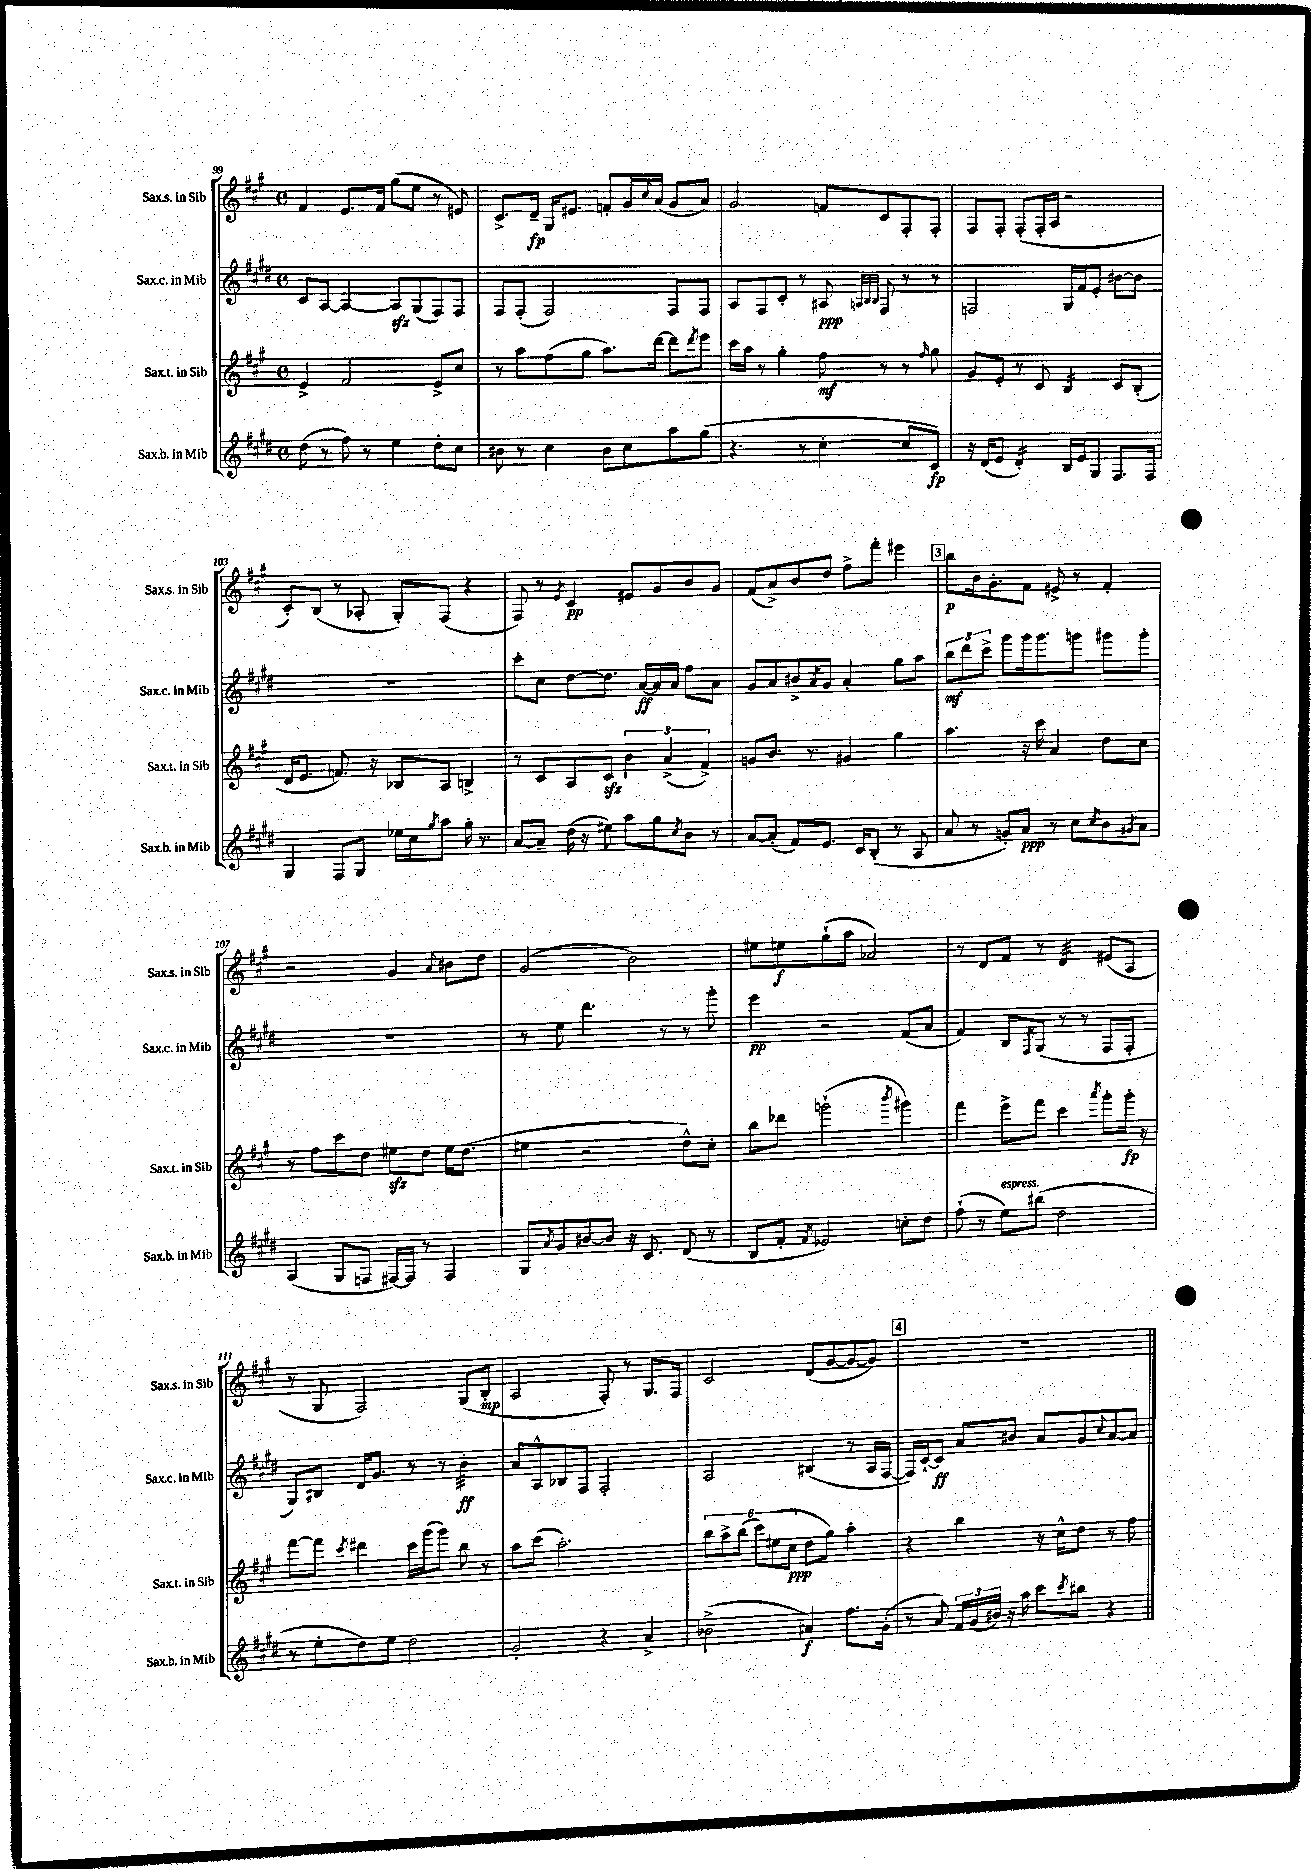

**kern	**kern	**kern	**kern
*staff4	*staff3	*staff2	*staff1
*clefG2	*clefG2	*clefG2	*clefG2
*k[f#c#g#d#]	*k[f#c#g#]	*k[f#c#g#d#]	*k[f#c#g#]
*M4/4	*M4/4	*M4/4	*M4/4
*met(c)	*met(c)	*met(c)	*met(c)
(8dd#	4e^	8c#	4f#
8r	.	[8A	.
8ff#)	2f#	4A_	8.e
8r	.	.	.
.	.	.	16f#
4ee	.	8A]	(8gg#
.	.	(8G#	8ee
8dd#'	8e^	8F#)	8r
8cc#	8cc#	8F#	8e#)
=	=	=	=
8b#	8r	8F#	8.c#^
8r	8aa	(8F#'	.
.	.	.	16d~
4cc#	(8ff#	2F#)	16G#
.	.	.	8.e#
.	8gg#	.	.
8b#	8.aa)	.	8f'
8cc#	.	.	16g#
.	.	.	8qqcc#
.	[16ddd	.	(16a
8aa	8ddd]	8F#	8g#
.	8qddd	.	.
(8gg#	8eee	8F#	8a)
=	=	=	=
4.r	16ccc#	8A	2g#
.	16aa	.	.
.	8r	8F#	.
.	4gg#'	8c#'	.
8r	.	8r	.
[4cc#'	8ff#	8A#	8f
.	.	32qqA	.
.	.	32qqB	.
.	.	32qqB	.
.	8r	8F#	8c#
8cc#]	8r	8r	8F#'
.	16qqff#	.	.
8c#)	8gg#	8r	8F#'
=	=	=	=
16r	8g#	2F	8F#
(16d#	.	.	.
8e	8e'	.	8F#'
4d#')	8r	.	(8F#'
.	8c#	.	16F#'
.	.	.	16A
16B	4B	16G#	2r
16e	.	16f#	.
8G#	.	8e'	.
8.F#	8c#	[8b#	.
.	(8B'	8b#]	.
16F#	.	.	.
=	=	=	=
4G#	16d	1r	8c#')
.	8.e	.	.
.	.	.	(8B
8F#	8.f)	.	8r
8G#	.	.	8A-'
.	16r	.	.
16ee-	8B-	.	8G#')
16cc#	.	.	.
8qgg#	.	.	.
8aa	8A	.	(8F#
16gg#'	4B^	.	4r
8.r	.	.	.
=	=	=	=
[8a	8r	8ccc#'	8F#)
8a~]	8c#	8cc#	8r
.	.	.	8qe
(16dd#	8A	[8dd#	4c#
16r	.	.	.
8ee#)	8c#	8.dd#]	.
8aa	6b	.	8e#
.	.	[16a	.
8gg#	.	16a]	8g#
.	(6a^	.	.
.	.	16a	.
8qcc#	.	.	.
8b	.	8ff#	8b
.	6f#^)	.	.
8r	.	8a	8g#
=	=	=	=
[8a	8g	8g#	(8f#
(8a']	8.b	8a	8a^)
8f#)	.	8b#^	8b
.	8.r	.	.
.	.	8qa	.
8.e	.	8g#	8dd
.	4g#	4a'	8ff#^
16c#	.	.	.
(8B'	.	.	8fff#'
8r	4gg#	8gg#	4eee#
8A	.	8aa	.
=	=	=	=
8a	4.aa	12bb	8bb
.	.	12ddd#	.
8r	.	.	16b
.	.	12ccc#^	.
.	.	.	8.g#'
8g')	.	8ggg#	.
8a	16r	16ggg#	8f#
.	16ccc#	8.ggg#	.
8r	4a	.	8e#^
8cc#	.	8ggg	8r
8qcc#	.	.	.
8b	8dd	8ggg#	4f#'
8qg#	.	.	.
8a	8cc#	8ggg#'	.
=	=	=	=
(4A	8r	1r	2r
.	8ff#	.	.
8G#	8ccc#	.	.
8F	8dd	.	.
[16F#)	8ee#	.	4g#
16F#]	.	.	.
8r	8dd	.	.
.	.	.	8qqa
4F#	16ee#	.	8b#
.	(8.dd	.	.
.	.	.	8dd
=	=	=	=
8G#	4ee#	8r	(2g#
8qa	.	.	.
8g#	.	8ee	.
[8b#	2r	4.ddd#	.
8b#]	.	.	.
16r	.	.	2b)
8.c#	.	.	.
.	.	8r	.
(8d#	8dd^^)	8r	.
8r	8cc#'	8ggg#'	.
=	=	=	=
8B	8bb	4eee	8ee#
8f#'	8ddd-	.	8ee
8qf#	.	.	.
2e-)	(2ggg`	2r	(8gg#`
.	.	.	8aa
.	.	.	2a-)
.	8qbbb	.	.
8cc'	4ggg#)	(8f#	.
8dd#	.	8a	.
=	=	=	=
(8ff#`	4fff#	4f#)	8r
8r	.	.	8d
8ee)	8eee^	8B	8f#
.	.	8qF#	.
(8bb#	8fff#	(8G#	8r
2dd#	4ccc#	8r	4d
.	.	8r	.
.	8qaaa	.	.
.	8ggg#'	8F#	(8e#
.	16ggg#'	8F#'	8A
.	16r	.	.
=	=	=	=
8r	[8fff#	8G#)	8r
8ee'	8fff#]	8B#	8G#
.	8qccc#	.	.
8dd#)	4ddd#	16d#	2F#)
.	.	8.g#	.
8ee	.	.	.
2dd#	16ccc#	8r	.
.	(16ggg#	.	.
.	8ggg#)	8r	.
.	8bb	4b'	(8G#
.	8r	.	8B'
=	=	=	=
2g#'	8aa	8a	2A
.	(8ccc#	8A^^	.
.	2.aa')	8B-	.
.	.	8F#	.
4r	.	2F#'	8F#')
.	.	.	8r
4a^	.	.	8.G#
.	.	.	16F#
=	=	=	=
(2b-^	12bb	2A	2c#
.	12aa^	.	.
.	(12bb	.	.
.	12ccc#)	.	.
.	(12ee#	.	.
.	12cc#	.	.
4a#)	8dd	(4B#	(8d
.	8gg#)	.	[8g#
8.ff#	4aa'	8r	8g#_
.	.	16A	8g#])
(16g#'	.	[16F#	.
=	=	=	=
8r	4r	16F#])	1r
.	.	[16c#`	.
8a)	.	8c#]	.
24f#	4bb	8a	.
(24g#	.	.	.
24b#)	.	.	.
16r	.	8b#	.
16aa	.	.	.
8ccc#	16r	8a	.
.	16cc#^^	.	.
8qccc#	.	.	.
8bb#	8dd	8g#	.
.	.	8qqcc#	.
4r	8r	[8a	.
.	8ff#	8a]	.
==	==	==	==
*-	*-	*-	*-
